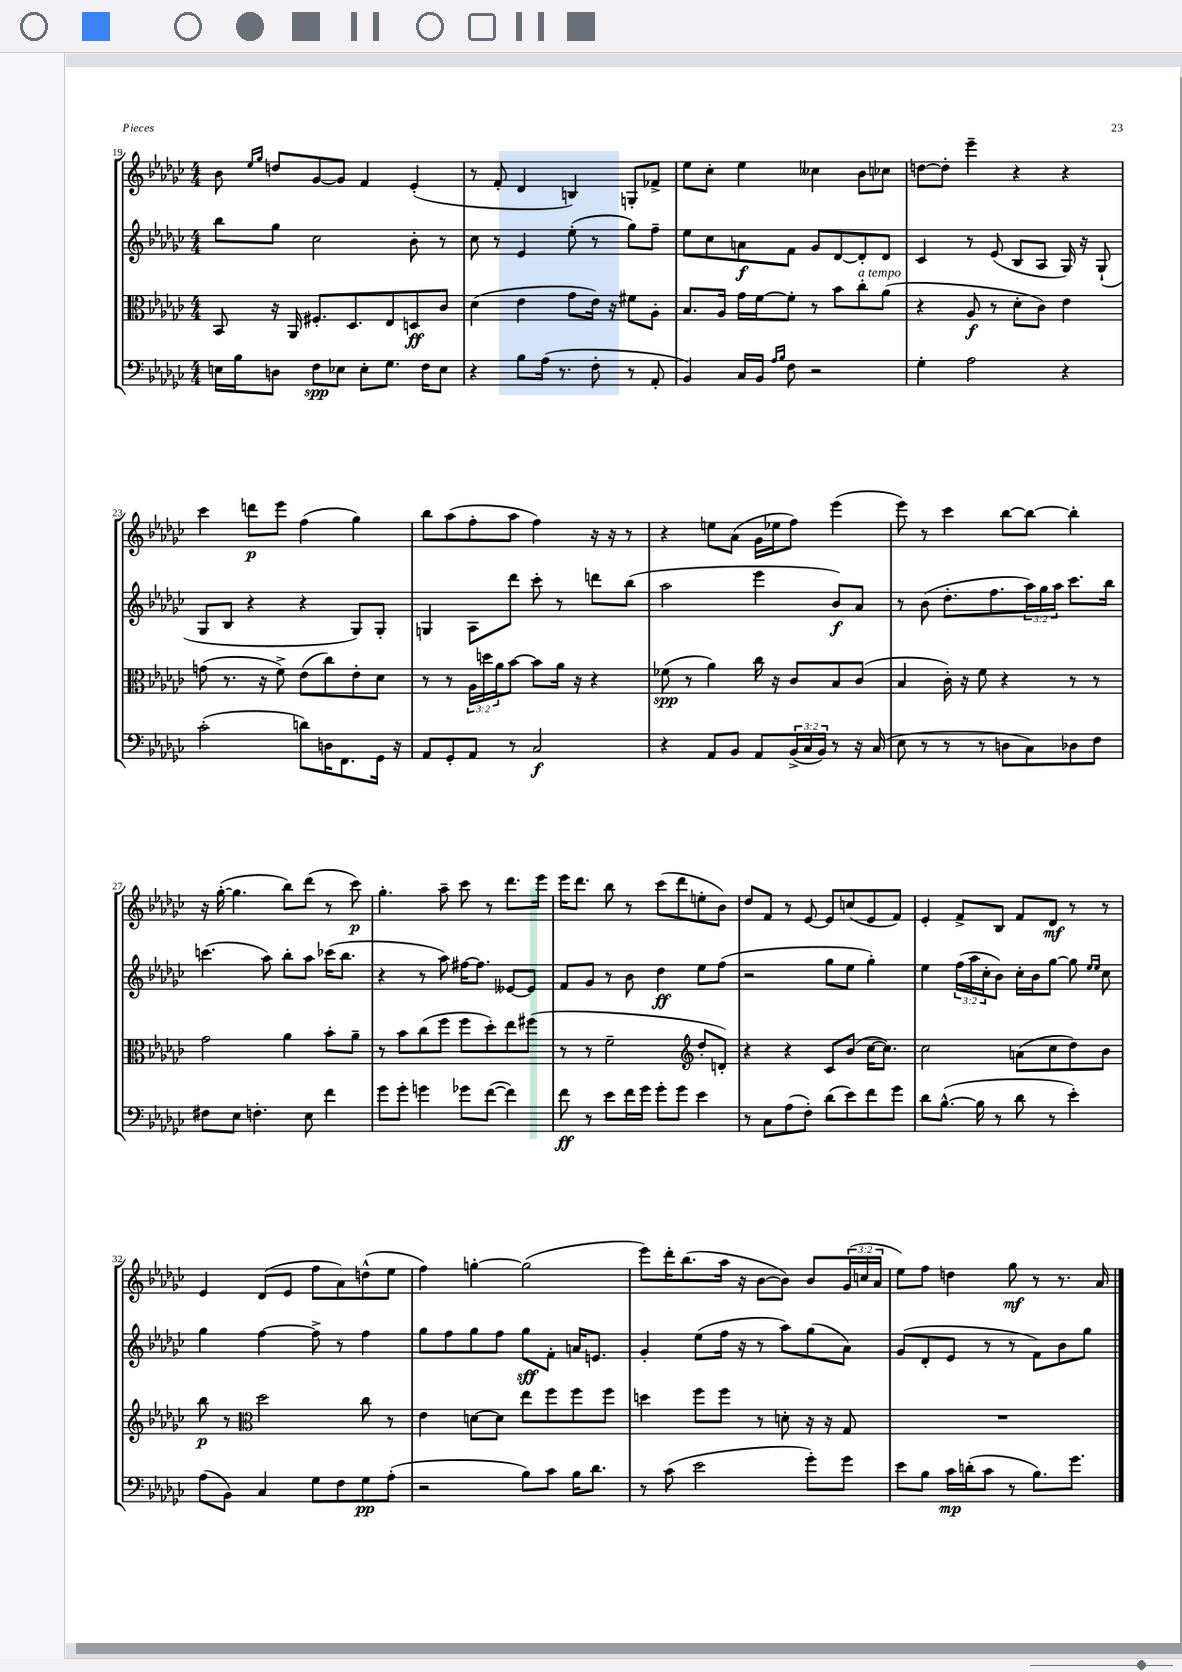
<<
\new StaffGroup <<
\new Staff = "s0" {
    \clef treble \key ges \major \numericTimeSignature \time 4/4 \override Staff.TupletNumber.text = #tuplet-number::calc-fraction-text
    bes'8 \grace { ees''16 ges''16 } d''8 ges'8~ ges'8 f'4 ees'4-.( |
    r8 f'8-. des'4 b4) g8-. fes'8-> |
    ees''8 ces''8-. ees''4 ceses''4 bes'8 ces''8 |
    d''8~ d''8-. ees'''4-- r4 r4 |
    ces'''4 d'''8\p ees'''8 f''4( ges''4) |
    bes''8 aes''8( f''8-. aes''8 f''4) r16 r16 r8 |
    r4 e''8 aes'8( ges'16 ees''16 f''8) ees'''4( |
    ees'''8) r8 ces'''4 bes''8~ bes''8~ bes''4-. |
    r16 ges''16~-.( ges''4. bes''8) des'''8( r8 ces'''8\p) |
    ges''4.-. aes''8-- ces'''8 r8 des'''8. ees'''16 |
    ees'''16 des'''8. bes''8 r8 ces'''8( des'''8 e''8-. bes'8) |
    des''8 f'8 r8 ees'8~ ees'8 c''8( ees'8 f'8) |
    ees'4-. f'8-> bes8 f'8 des'8\mf r8 r8 |
    ees'4 des'8( ees'8 f''8 aes'8) d''8-^( ees''8 |
    f''4) g''4~-. g''2( |
    ees'''8) des'''16-. bes''8.( aes''16 r16 bes'8~ bes'8) bes'8 \tuplet 3/2 { ges'16( c''16 aes'16 } |
    ees''8) f''8 d''4 ges''8\mf r8 r8. aes'16 \bar "|." |
}
\new Staff = "s1" {
    \clef treble \key ges \major \numericTimeSignature \time 4/4 \override Staff.TupletNumber.text = #tuplet-number::calc-fraction-text
    bes''8 ges''8 ces''2 bes'8-. r8 |
    ces''8 r8 ees'4 ees''8-.( r8 ges''8) f''8-- |
    ees''8 ces''8 a'8\f f'8 ges'8 des'8~ des'8-. des'8 |
    ces'4 r8 ees'8( bes8 aes8 ges16) r16 ges8-!( |
    ges8 bes8 r4 r4 ges8) ges8-. |
    g4 aes8 des'''8 ces'''8-. r8 d'''8 bes''8( |
    aes''2 ees'''4 bes'8\f) aes'8 |
    r8 bes'8( des''8.-. f''8. \tuplet 3/2 { aes''16) ges''16 aes''16 } ces'''8. bes''16 |
    c'''4.( aes''8) bes''8-. aes''8 ces'''16( bes''8. |
    r4 r8 aes''8) fis''16~ fis''8. eeses'8~ eeses'8 |
    f'8 ges'8 r8 bes'8 des''4\ff ees''8 f''8( |
    r2 ges''8 ees''8 ges''4-.) |
    ees''4 \tuplet 3/2 { f''16( aes''16 ces''16-. } bes'8) ces''16-. bes'16 ges''8~ ges''8 \grace { ees''16 ees''16 } ces''8 |
    ges''4 f''4~ f''8-> r8 f''4 |
    ges''8 f''8 ges''8 f''8 ges''8\sff f'8-. a'16 e'8. |
    ges'4-. ees''8( f''16 r16 r8 aes''8) ges''8( aes'8) |
    ges'8( des'8-. ees'8 r8 r8 f'8) bes'8 ges''8 \bar "|." |
}
\new Staff = "s2" {
    \clef alto \key ges \major \numericTimeSignature \time 4/4 \override Staff.TupletNumber.text = #tuplet-number::calc-fraction-text
    bes,8 r16 aes,16 fis8.-. des8. ees8 d8\ff ces'8 |
    des'4( ees'4 ges'8 ees'16) r16 fis'8 aes8-. |
    bes8. aes16 ges'16 f'16~ f'8-. r8 bes'8 ces''8-.^\markup { \italic "a tempo" } aes'8( |
    r4 aes8\f r8 des'8-. ces'8) ees'4 |
    g'8( r8. r16 f'8->) ees'8( ces''8) ees'8-. des'8 |
    r8 r8 \tuplet 3/2 { aes16 d''16 aes'16 } bes'8~ bes'8 aes'16 r16 r4 |
    fes'8\spp( r8 aes'4) ces''16 r16 ces'8 bes8 ces'8( |
    bes4 ces'16-.) r16 f'8 r4 r8 r8 |
    ges'2 aes'4 bes'8-. aes'8-- |
    r8 bes'8 ces''8( f''8 f''8 des''8-.) ees''8 fis''8( |
    r8 r8 f'2-- \clef treble des''8-. d'8-.) |
    r4 r4 ces'8 bes'8( ces''16~ ces''8.) |
    ces''2 a'8( ces''8 des''8) bes'8 |
    bes''8\p r8 \clef alto des''2 ces''8 r8 |
    ees'4 d'8~ d'8 ees''8 f''8 f''8 f''8 |
    d''4 f''8 f''8 r8 d'8-. r16 r16 ges8 |
    R1 \bar "|." |
}
\new Staff = "s3" {
    \clef bass \key ges \major \numericTimeSignature \time 4/4 \override Staff.TupletNumber.text = #tuplet-number::calc-fraction-text
    e16 bes16 d8 f8\spp ees8 ees8-. ges8. f16 ees8 |
    r4 bes8 aes16( r8. f8-. r8 aes,8-. |
    bes,4) ces16 bes,16 \grace { aes16 bes16 } f8 r2 |
    ges4-. aes2 r4 |
    ces'2-.( d'8) d16 f,8. ges,16 r16 |
    aes,8 ges,8-. aes,8 r8 ces2\f |
    r4 aes,8 bes,8 aes,8 \tuplet 3/2 { bes,16->( ces16 bes,16) } r8 r16 ces16( |
    ees8 r8 r8 r8 d8 ces8) des8 f8 |
    fis8 ees8 f4.-. ees8 f'4 |
    ges'8 ges'8-. g'4 ges'8 f'8~( f'4) |
    f'8\ff r8 ees'8 f'16 ges'16 ges'8-. ges'8 ees'4 |
    r8 ces8 aes8( f8-.) des'8( ees'8) f'8 ges'8 |
    des'8 bes8.~-^( bes16 r8 des'8 r8 ees'4-.) |
    aes8( bes,8) ces4 ges8 f8 ges8\pp aes8-.( |
    r2 bes8) ces'8 bes16 des'8. |
    r8 ces'8( ees'2 ges'8-.) ges'8 |
    ees'8 bes8 ces'16\mp d'16-.( ces'8 r8 bes8.) ges'8. \bar "|." |
}
>>
>>
\layout { \context { \Score currentBarNumber = #19 } }
